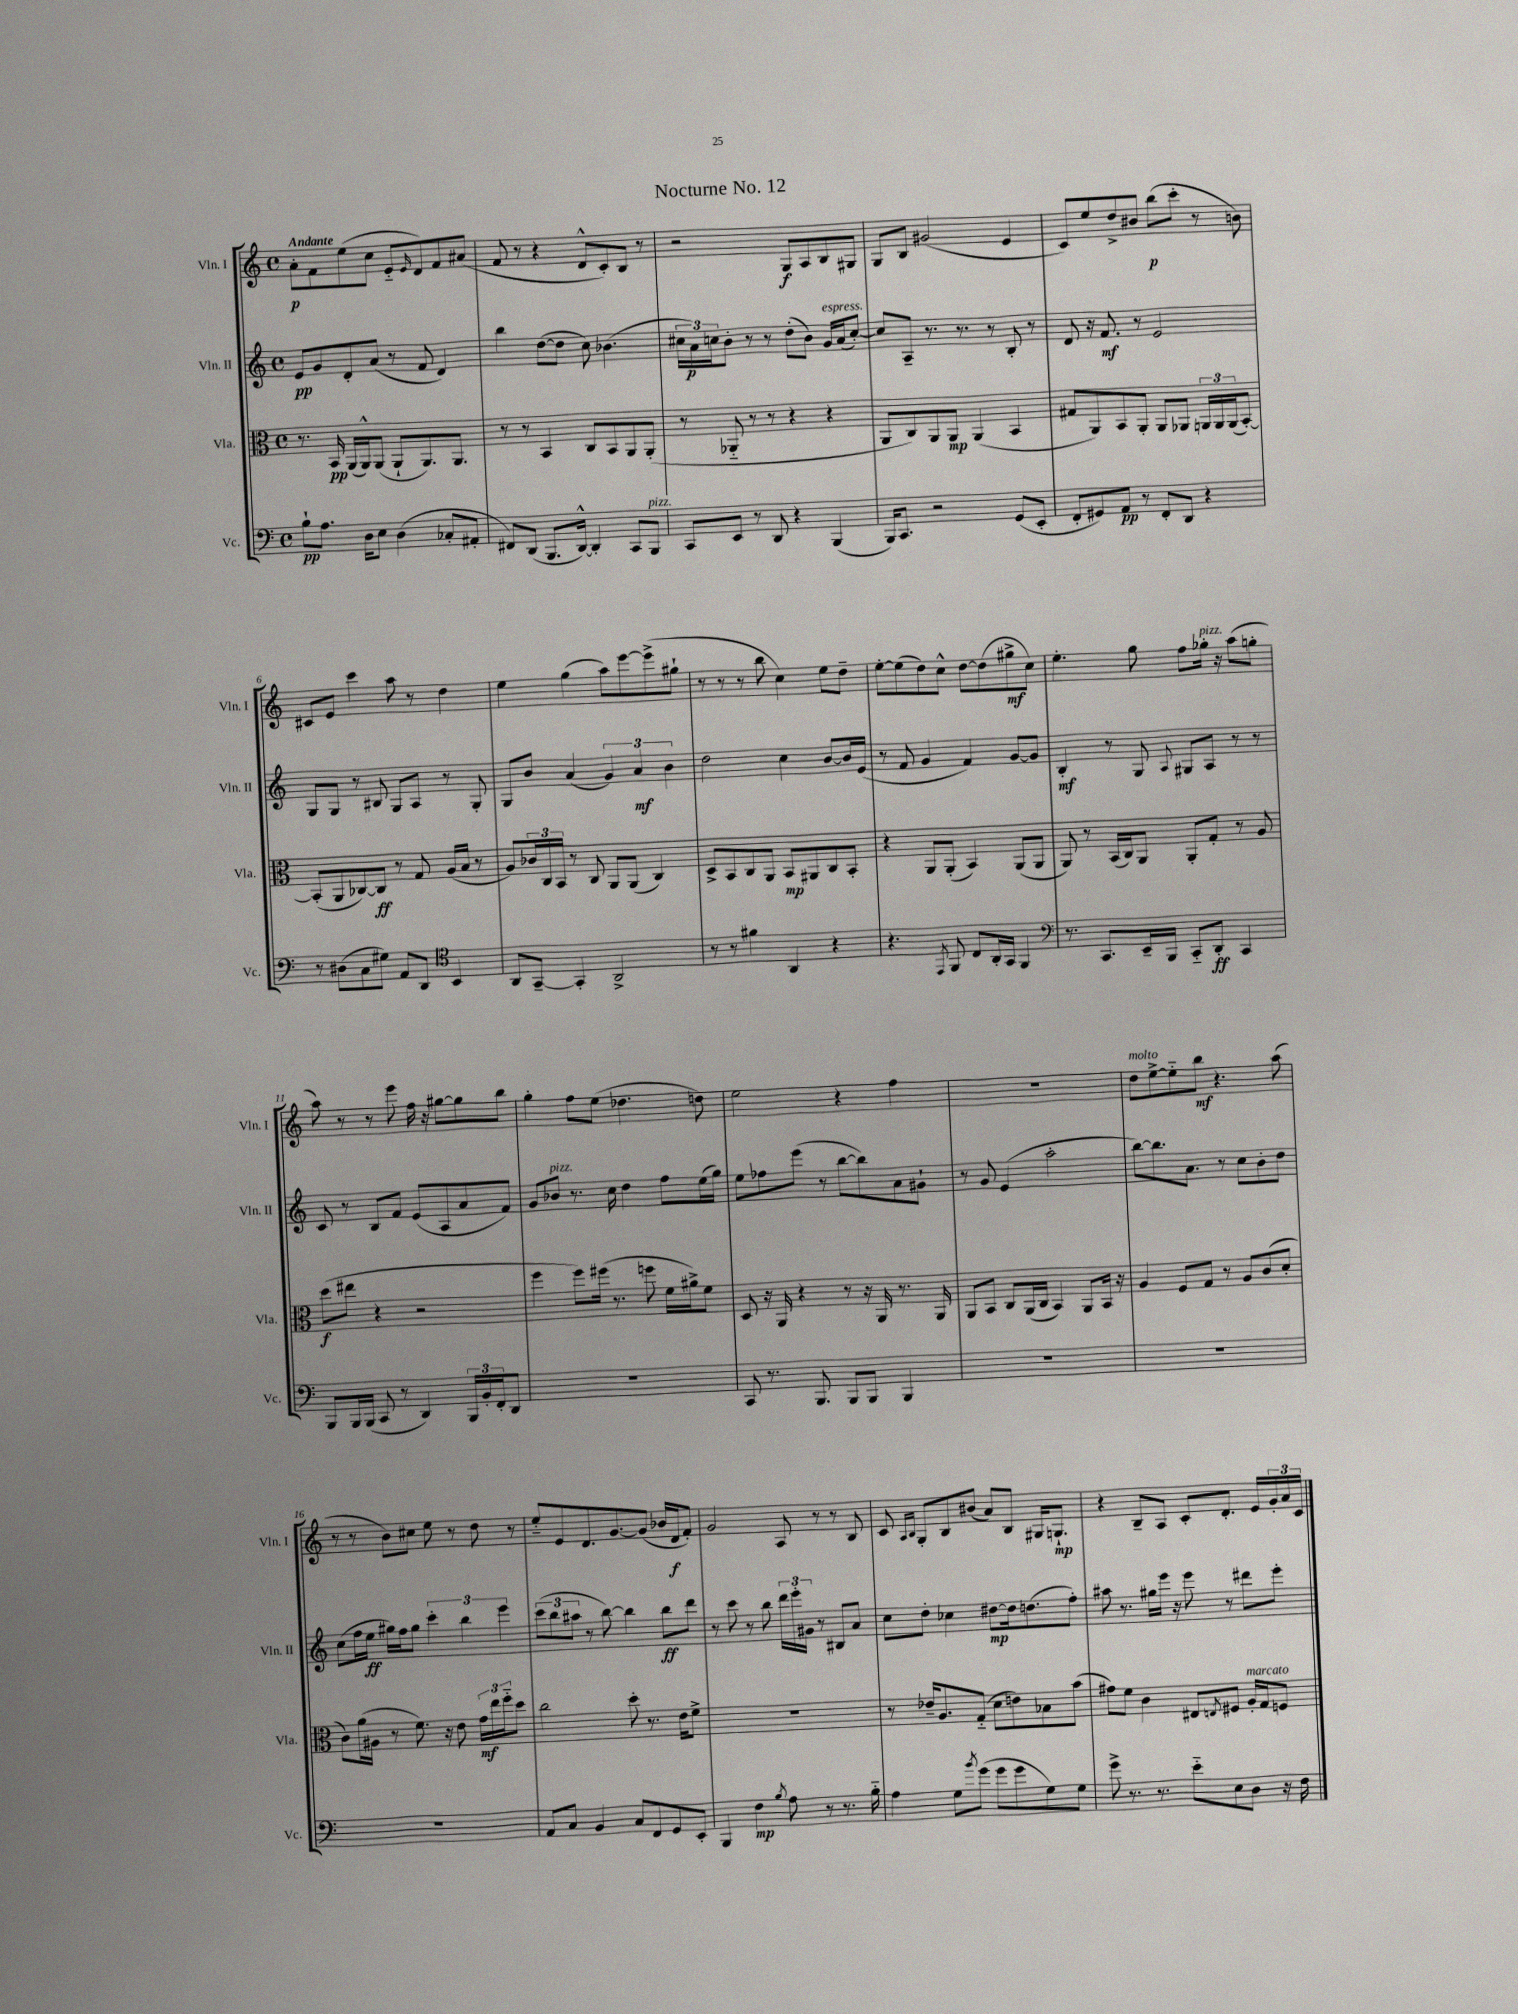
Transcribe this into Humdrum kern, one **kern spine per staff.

**kern	**dynam	**kern	**dynam	**kern	**dynam	**kern	**dynam
*part4	*part4	*part3	*part3	*part2	*part2	*part1	*part1
*staff4	*staff4	*staff3	*staff3	*staff2	*staff2	*staff1	*staff1
*I"Vc.	*	*I"Vla.	*	*I"Vln. II	*	*I"Vln. I	*
*I'Vc.	*	*I'Vla.	*	*I'Vln. II	*	*I'Vln. I	*
*clefF4	*	*clefC3	*	*clefG2	*	*clefG2	*
*k[]	*	*k[]	*	*k[]	*	*k[]	*
*M4/4	*	*M4/4	*	*M4/4	*	*M4/4	*
*met(c)	*	*met(c)	*	*met(c)	*	*met(c)	*
=1	=1	=1	=1	=1	=1	=1	=1
!	!	!	!	!	!	!LO:TX:a:B:t=Andante	!
8B`\L	pp	8.r	.	8e/L	pp	8a'\L	p
8.A\J	.	.	.	8g/	.	8f\	.
.	.	16BB/	pp	.	.	.	.
.	.	(16AA/LL	.	8d'/	.	(8ee\	.
16D\KL	.	16AA^^/J)	.	.	.	.	.
8E\J	.	(8AA/J	.	(8a/J	.	8cc\J	.
(4D\	.	8AA`/L	.	8r	.	8e/L	.
.	.	.	.	.	.	16qqe/	.
.	.	8.AA/)	.	8f/	.	8d/)	.
8C-X'/L	.	.	.	4d/)	.	8f/	.
.	.	8.AA/J	.	.	.	.	.
8AA#X'/J	.	.	.	.	.	(8a#X/J	.
=2	=2	=2	=2	=2	=2	=2	=2
8FF#X/L)	.	8r	.	4bb\	.	8f/	.
(8DD/J	.	8r	.	.	.	8r	.
8.BBB/L	.	4BB/	.	([8dd\L	.	4r	.
.	.	.	.	8dd\J]	.	.	.
[16DD^^/Jk)	.	.	.	.	.	.	.
4DD'/]	.	8C/L	.	8cc\)	.	8d^^/L	.
.	.	8BB/	.	(4.b-X\	.	8c'/)	.
8CC/L	.	8AA/	.	.	.	8B/J	.
!LO:TX:a:i:t=pizz.	!	!	!	!	!	!	!
8BBB/J	.	(8AA'/J	.	.	.	8r	.
=3	=3	=3	=3	=3	=3	=3	=3
8CC/L	.	8r	.	24cc#X\LL	.	2r	.
.	.	.	.	24a\)	p	.	.
.	.	.	.	24ccn\J	.	.	.
8EE/J	.	8AA-X/	.	8b'\J	.	.	.
8r	.	8r	.	8r	.	.	.
8DD/	.	8r	.	8r	.	.	.
4r	.	4r	.	(8dd'\L	.	8G/L	f
.	.	.	.	8b\J)	.	8A/	.
!	!	!	!	!LO:TX:a:i:t=espress.	!	!	!
(4BBB/	.	4r	.	16g/LL	.	8B/	.
.	.	.	.	(16a/J	.	.	.
.	.	.	.	[8cc'/J)	.	8G#X/J	.
=4	=4	=4	=4	=4	=4	=4	=4
16BBB/KL)	.	8AA/L	.	8cc/L]	.	8G/L	.
8.CC/J	.	.	.	.	.	.	.
.	.	8C/)	.	8A~/J	.	8B/J	.
2r	.	8AA/	.	8.r	.	(2g#X/	.
.	.	8AA/J	mp	.	.	.	.
.	.	.	.	8.r	.	.	.
.	.	(4AA/	.	.	.	.	.
.	.	.	.	8r	.	.	.
(8GG/L	.	4BB/	.	8B'/	.	4e/	.
8EE'/J	.	.	.	8r	.	.	.
=5	=5	=5	=5	=5	=5	=5	=5
8FF'/L	.	8G#X/L	.	8d/	.	8c/L)	.
8GG#X/)	.	8AA/)	.	16r	.	8ee/	.
.	.	.	.	8.f/	mf	.	.
8AA/J	pp	8BB/	.	.	.	8dd^/	.
8r	.	8AA'/J	.	8r	.	8b#X/J	.
8FF'/L	.	8AA/L	.	2e/	.	(8bb\L	p
8DD/J	.	8AA-X/J	.	.	.	8ccc'\J	.
4r	.	24AAn/LL	.	.	.	8r	.
.	.	24AA/	.	.	.	.	.
.	.	(24AA/J	.	.	.	.	.
.	.	[8BB'/J)	.	.	.	8bn\)	.
!!LO:LB:g=z
=6	=6	=6	=6	=6	=6	=6	=6
8r	.	(8BB'/L]	.	8G/L	.	8c#X/L	.
(8D#X\L	.	8AA/	.	8G/J	.	8e/J	.
8C\	.	[8C-X/)	.	8r	.	4ccc\	.
8G#X\J)	.	8C-/J]	ff	8B#X/	.	.	.
8AA/L	.	8r	.	8G/L	.	8aa\	.
8DD/J	.	8G/	.	8A/J	.	8r	.
*clefC4	*	*	*	*	*	*	*
4BB/	.	(16A/LL	.	8r	.	4dd\	.
.	.	16B/JJ	.	.	.	.	.
.	.	8r	.	8G'/	.	.	.
=7	=7	=7	=7	=7	=7	=7	=7
8AA/L	.	8A/L)	.	8G/L	.	4ee\	.
[8GG~/J	.	24c-X/L	.	8b/J	.	.	.
.	.	24C/	.	.	.	.	.
.	.	24BB/JJ	.	.	.	.	.
4GG'/]	.	8r	.	(4a/	.	(4gg\	.
.	.	8C/	.	.	.	.	.
2AA^/	.	8AA/L	.	6g/)	.	8aa\L)	.
.	.	(8AA/J	.	.	.	[8eee\	.
.	.	.	.	6a/	mf	.	.
.	.	4C/)	.	.	.	(8eee^\]	.
.	.	.	.	6b\	.	.	.
.	.	.	.	.	.	8gg#X`\J	.
=8	=8	=8	=8	=8	=8	=8	=8
8r	.	8D^/L	.	2dd\	.	8r	.
8r	.	8BB/	.	.	.	8r	.
4f#X\	.	8C/	.	.	.	8r	.
.	.	8AA/J	.	.	.	8bb\	.
4AA/	.	8BB/L	mp	4cc\	.	4cc\)	.
.	.	8AA#X/	.	.	.	.	.
4r	.	8C/	.	[8b/L	.	8ee\L	.
.	.	8BB'/J	.	16b/L]	.	8dd~\J	.
.	.	.	.	(16e/JJ	.	.	.
=9	=9	=9	=9	=9	=9	=9	=9
4.r	.	4r	.	8r	.	[8ee'\L	.
.	.	.	.	8f/	.	(8ee\]	.
.	.	8AA/L	.	4g/	.	8dd\)	.
8qEE/	.	.	.	.	.	.	.
8FF/	.	(8AA'/J	.	.	.	8cc^^\J	.
8C/L	.	4BB/)	.	4f/)	.	[8dd\L	.
16AA'/L	.	.	.	.	.	(8dd\]	.
16GG/JJ	.	.	.	.	.	.	.
4FF/	.	(8AA/L	.	[8g/L	.	8gg#X^\	mf
.	.	8AA/J	.	8g/J]	.	8cc\J)	.
=10	=10	=10	=10	=10	=10	=10	=10
*clefF4	*	*	*	*	*	*	*
8.r	.	8AA/)	.	4B'/	mf	4.ee'\	.
.	.	8r	.	.	.	.	.
8.CC/L	.	.	.	.	.	.	.
.	.	(16BB/LL	.	8r	.	.	.
.	.	16C/J)	.	.	.	.	.
16EE~/L	.	8AA/J	.	8G/	.	8gg\	.
16BBB/JJ	.	.	.	.	.	.	.
.	.	.	.	8qqA/	.	.	.
8CC/L	.	8AA'/L	.	8G#X/L	.	8ff\L	.
!	!	!	!	!	!	!LO:TX:a:i:t=pizz.	!
8DD'/J	ff	8G'/J	.	8A/J	.	16gg-X'\Jk	.
.	.	.	.	.	.	16r	.
4CC/	.	8r	.	8r	.	(8aa\L	.
.	.	8A/	.	8r	.	8ggn'\J	.
!!LO:LB:g=z
=11	=11	=11	=11	=11	=11	=11	=11
8BBB/L	.	(8dd\L	f	8c/	.	8aa\)	.
16BBB/L	.	8ee#X\J	.	8r	.	8r	.
(16BBB/JJ	.	.	.	.	.	.	.
8CC/	.	4r	.	8B/L	.	8r	.
8r	.	.	.	8f/J	.	8eee\	.
4DD/)	.	2r	.	(8e/L	.	16ff\	.
.	.	.	.	.	.	16r	.
.	.	.	.	8A/	.	[8gg#X\L	.
24BBB/LL	.	.	.	8a/	.	8gg#\]	.
24BB'/	.	.	.	.	.	.	.
24FF'/J	.	.	.	.	.	.	.
8DD/J	.	.	.	8f/J)	.	8bb\J	.
=12	=12	=12	=12	=12	=12	=12	=12
1r	.	4ff\	.	8g/L	.	4gg'\	.
!	!	!	!	!LO:TX:a:i:t=pizz.	!	!	!
.	.	.	.	8b-X/J	.	.	.
.	.	8ff\L)	.	8.r	.	8ff\L	.
.	.	(16ff#X\Jk	.	.	.	(8ee\J	.
.	.	8.r	.	16cc\	.	.	.
.	.	.	.	4dd\	.	4.dd-X\	.
.	.	8ffn\	.	.	.	.	.
.	.	16f\LL	.	8ff\L	.	.	.
.	.	16a#X^\J)	.	.	.	.	.
.	.	8f\J	.	(16ee\L	.	8ddn\)	.
.	.	.	.	16gg\JJ)	.	.	.
=13	=13	=13	=13	=13	=13	=13	=13
8CC/	.	8D/	.	8ee\L	.	2ee\	.
8.r	.	16r	.	8ff-X\	.	.	.
.	.	16AA/	.	.	.	.	.
.	.	4r	.	(8eee\J	.	.	.
8.BBB/	.	.	.	.	.	.	.
.	.	.	.	8r	.	.	.
8BBB/L	.	8r	.	[8bb\L	.	4r	.
8BBB/J	.	16r	.	8bb\])	.	.	.
.	.	16AA/	.	.	.	.	.
4BBB/	.	8.r	.	8a\	.	4ff\	.
.	.	.	.	8g#X`\J	.	.	.
.	.	16AA/	.	.	.	.	.
=14	=14	=14	=14	=14	=14	=14	=14
1r	.	8AA/L	.	8r	.	1r	.
.	.	8BB/J	.	8g/	.	.	.
.	.	8C/L	.	(4e/	.	.	.
.	.	(16AA/L	.	.	.	.	.
.	.	16C/JJ	.	.	.	.	.
.	.	4BB/)	.	2aa'\	.	.	.
.	.	8AA/L	.	.	.	.	.
.	.	16BB/Jk	.	.	.	.	.
.	.	16r	.	.	.	.	.
=15	=15	=15	=15	=15	=15	=15	=15
!	!	!	!	!	!	!LO:TX:a:i:t=molto	!
1r	.	4A/	.	[8bb\L)	.	8dd\L	.
.	.	.	.	8.bb\]	.	[8ee^\	.
.	.	8F/L	.	.	.	8ee\]	.
.	.	.	.	8.a\J	.	.	.
.	.	8G/J	.	.	.	8bb\J	mf
.	.	8r	.	8r	.	4.r	.
.	.	8A/L	.	8cc\L	.	.	.
.	.	(8c/	.	8b'\	.	.	.
.	.	8d'/J	.	8dd\J	.	(8aa\	.
!!LO:LB:g=z
=16	=16	=16	=16	=16	=16	=16	=16
1r	.	8c\L)	.	(8cc\L	.	8r	.
.	.	(16a\L	.	16ff\L	.	8r	.
.	.	16A#X\JJ	.	16ee\JJ	ff	.	.
.	.	8r	.	16gg#X\LL)	.	8b\L)	.
.	.	.	.	16ff\J	.	.	.
.	.	8.f\)	.	8gg#\J	.	8cc#X\J	.
.	.	.	.	6ccc'\	.	8ee\	.
.	.	16r	.	.	.	.	.
.	.	8e\	.	.	.	8r	.
.	.	.	.	6bb\	.	.	.
.	.	24g\LL	mf	.	.	8dd\	.
.	.	24ee\	.	.	.	.	.
.	.	24ff\J	.	6eee\	.	.	.
.	.	8dd\J	.	.	.	8r	.
=17	=17	=17	=17	=17	=17	=17	=17
8AA/L	.	2cc\	.	(12ccc\L	.	8ee/L	.
.	.	.	.	12bb\	.	.	.
8C/J	.	.	.	.	.	8e/	.
.	.	.	.	12aa#X\J	.	.	.
4BB/	.	.	.	8r	.	8.d/	.
.	.	.	.	[8bb\)	.	.	.
.	.	.	.	.	.	[8.g/	.
8C/L	.	8dd'\	.	4bb\]	.	.	.
8FF/	.	8.r	.	.	.	(8g/J]	.
8GG/	.	.	.	8bb\L	ff	16b-X/LL	.
.	.	16e\KL	.	.	.	16d/J	f
8EE'/J	.	8f^\J	.	8ddd\J	.	8f'/J)	.
=18	=18	=18	=18	=18	=18	=18	=18
4BBB/	.	1r	.	8r	.	2g/	.
.	.	.	.	8ccc\	.	.	.
4F\	mp	.	.	8r	.	.	.
.	.	.	.	8bb\	.	.	.
8qB/	.	.	.	.	.	.	.
8A\	.	.	.	24ddd\LL	.	8A/	.
.	.	.	.	24eee'\	.	.	.
.	.	.	.	24g#X\JJ	.	.	.
8r	.	.	.	8r	.	8r	.
8.r	.	.	.	8B#X/L	.	8r	.
.	.	.	.	8a/J	.	8B/	.
16B\	.	.	.	.	.	.	.
=19	=19	=19	=19	=19	=19	=19	=19
4A\	.	8r	.	8cc\L	.	8c/	.
.	.	.	.	.	.	16qqA/LL	.
.	.	.	.	.	.	16qqB/JJ	.
.	.	16e-X~/KL	.	8dd'\J	.	8G'/L	.
.	.	8.A/	.	.	.	.	.
8G\L	.	.	.	4cc-X\	.	8B/	.
8qb/	.	.	.	.	.	.	.
(8g\J	.	(8G/J	.	.	.	(8b#X/J	.
8g\L	.	8d\L	.	[8dd#X\L	mp	8a/L)	.
8g\	.	8en\)	.	16dd#\k]	.	8B/J	.
.	.	.	.	(8.ddn\	.	.	.
8G\)	.	8B-X\	.	.	.	16G#X/KL	.
.	.	.	.	.	.	8.Gn`/J	mp
8G\J	.	(8b\J	.	8ff'\J)	.	.	.
=20	=20	=20	=20	=20	=20	=20	=20
8g^\	.	8g#X\L)	.	8aa#X\	.	4r	.
8.r	.	8f\J	.	8.r	.	.	.
.	.	4c\	.	.	.	8B~/L	.
8.r	.	.	.	16gg#X\LL	.	.	.
.	.	.	.	16eee\JJ	.	8A/J	.
.	.	.	.	16r	.	.	.
8e\L	.	8E#X/L	.	8eee\	.	8c'/L	.
.	.	8qEn/	.	.	.	.	.
8E\	.	8F#X/J	.	8r	.	8.d'/J	.
!	!	!LO:TX:a:i:t=marcato	!	!	!	!	!
8D\J	.	16A'/LL	.	8ddd#X\L	.	.	.
.	.	16G/J	.	.	.	16e/LL	.
16r	.	8Fn/J	.	8eee'\J	.	24g'/	.
.	.	.	.	.	.	24a/	.
16F\	.	.	.	.	.	.	.
.	.	.	.	.	.	24c/JJ	.
==	==	==	==	==	==	==	==
*-	*-	*-	*-	*-	*-	*-	*-
